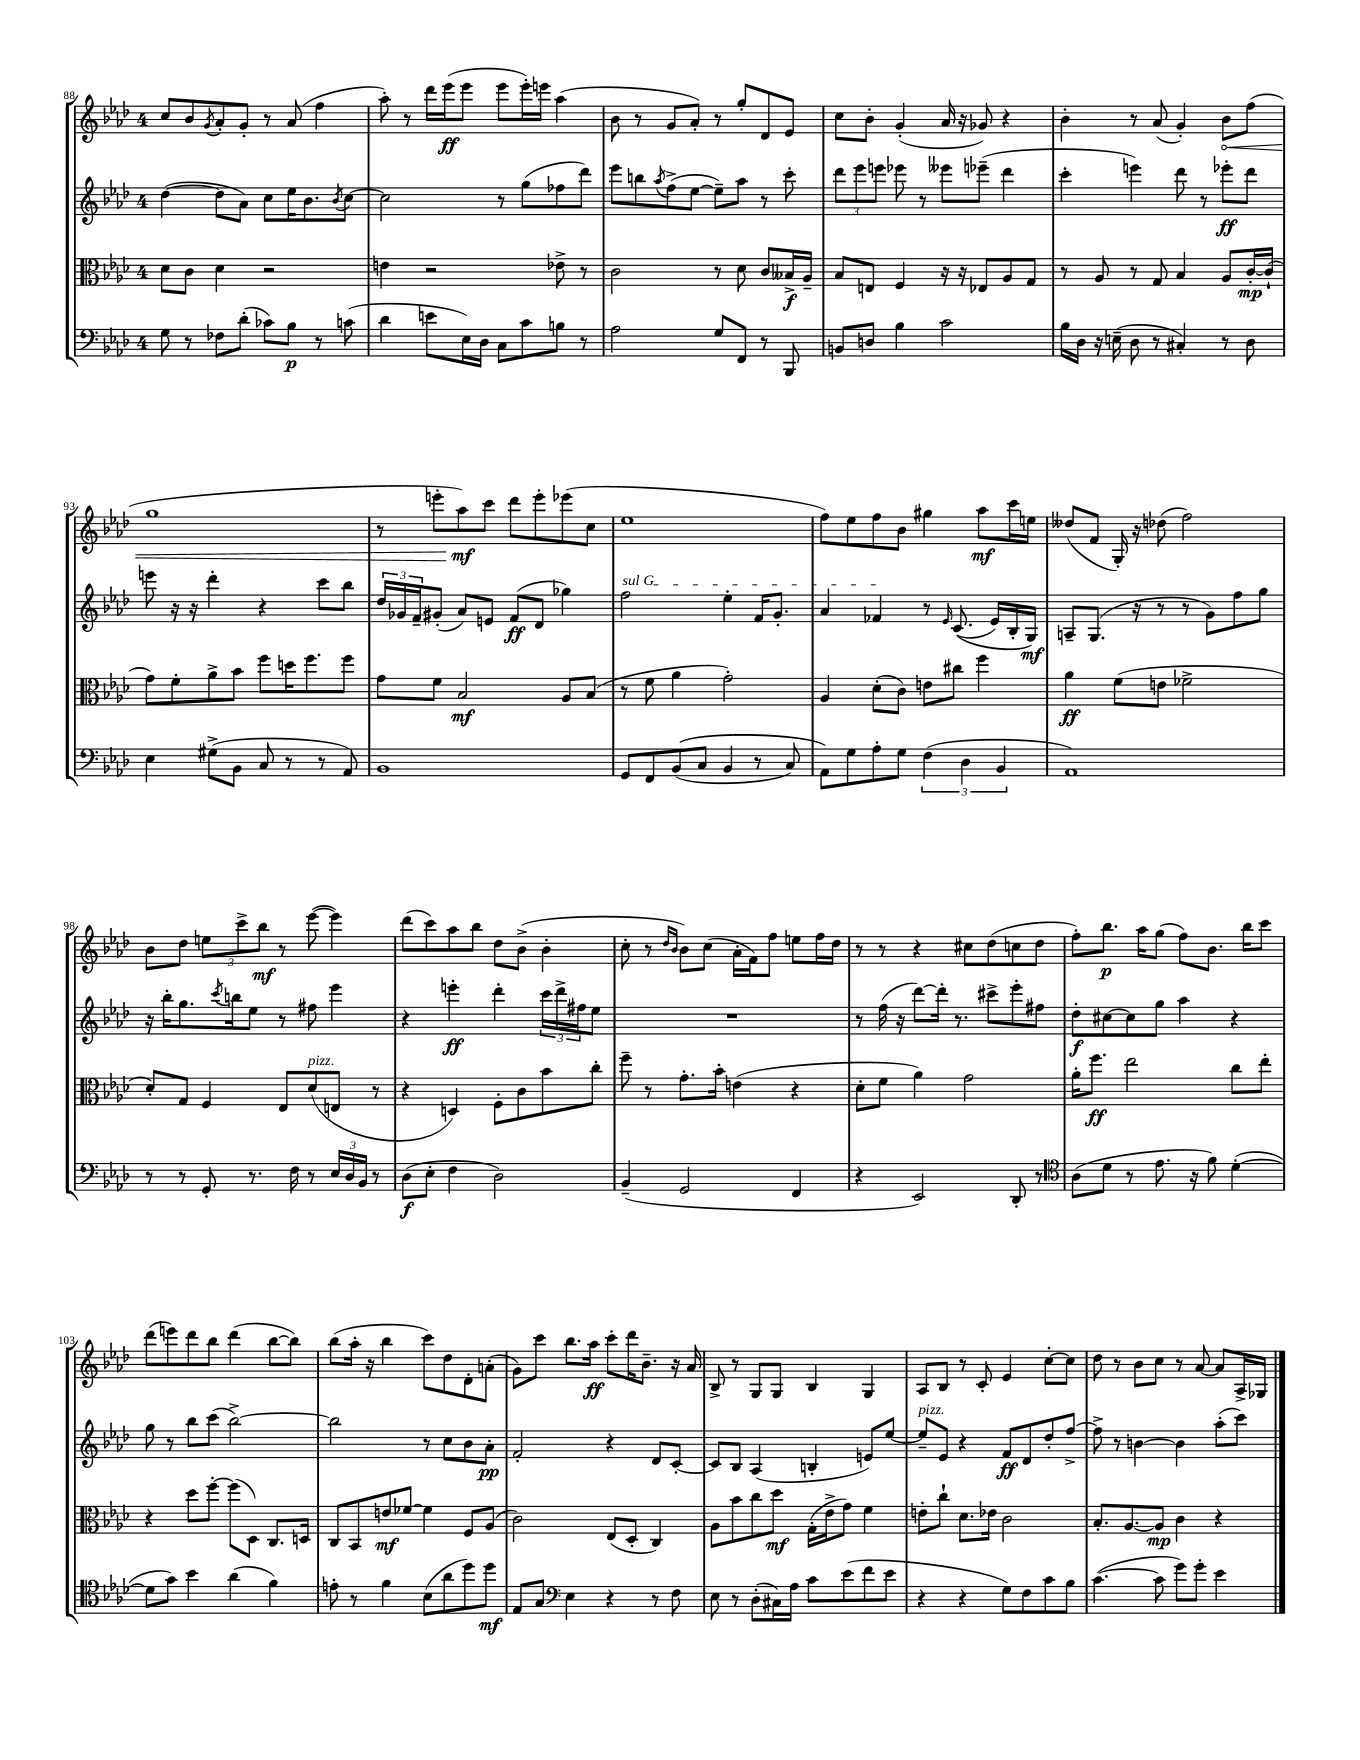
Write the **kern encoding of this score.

**kern	**dynam	**kern	**dynam	**kern	**dynam	**kern	**dynam
*part4	*part4	*part3	*part3	*part2	*part2	*part1	*part1
*staff4	*staff4	*staff3	*staff3	*staff2	*staff2	*staff1	*staff1
*clefF4	*	*clefC3	*	*clefG2	*	*clefG2	*
*k[b-e-a-d-]	*	*k[b-e-a-d-]	*	*k[b-e-a-d-]	*	*k[b-e-a-d-]	*
*M4/4	*	*M4/4	*	*M4/4	*	*M4/4	*
=88	=88	=88	=88	=88	=88	=88	=88
8G\	.	8d-\L	.	([4dd-\	.	8cc/L	.
8r	.	8c\J	.	.	.	8b-/	.
.	.	.	.	.	.	8qg/	.
8F-X\L	.	4d-\	.	8dd-\L]	.	8a-'/	.
(8d-'\J	.	.	.	8a-\J)	.	8g'/J	.
8c-X\L)	.	2r	.	8cc\L	.	8r	.
8B-\J	p	.	.	16ee-\K	.	(8a-/	.
.	.	.	.	8.b-\	.	.	.
8r	.	.	.	.	.	4ff\	.
.	.	.	.	8qb-/	.	.	.
(8cn\	.	.	.	[8cc\J	.	.	.
=89	=89	=89	=89	=89	=89	=89	=89
4d-\	.	4en\	.	2cc\]	.	8aa-'\)	.
.	.	.	.	.	.	8r	.
8en\L	.	2r	.	.	.	16ddd-\LL	.
.	.	.	.	.	.	(16eee-\J	ff
16E-\L)	.	.	.	.	.	8eee-\J	.
16D-\JJ	.	.	.	.	.	.	.
8C\L	.	.	.	8r	.	8eee-\L	.
8c\	.	.	.	(8gg\L	.	16eee-'\L)	.
.	.	.	.	.	.	16eeen\JJ	.
8Bn\J	.	8e-X^\	.	8ff-X\	.	(4aa-\	.
8r	.	8r	.	8ddd-\J)	.	.	.
=90	=90	=90	=90	=90	=90	=90	=90
2A-\	.	2c\	.	8eee-\L	.	8b-\	.
.	.	.	.	8bbn\	.	8r	.
.	.	.	.	8qaa-/	.	.	.
.	.	.	.	(8ff^\	.	8g/L	.
.	.	.	.	[8ee-\J	.	8a-'/J)	.
8G/L	.	8r	.	8ee-~\L])	.	8r	.
8FF/J	.	8d-\	.	8aa-\J	.	8gg'/L	.
8r	.	8c/L	.	8r	.	8d-/	.
8BBB-/	.	16B--X^/L	f	8ccc'\	.	8e-/J	.
.	.	16A-~/JJ	.	.	.	.	.
=91	=91	=91	=91	=91	=91	=91	=91
8BBn/L	.	8B-/L	.	12ddd-\L	.	8cc\L	.
.	.	.	.	12eee-\	.	.	.
8Dn/J	.	8En/J	.	.	.	8b-'\J	.
.	.	.	.	12eeen\J	.	.	.
4B-\	.	4F/	.	8eee-X\	.	(4g'/	.
.	.	.	.	8r	.	.	.
2c\	.	16r	.	8eee--X\L	.	16a-/	.
.	.	16r	.	.	.	16r	.
.	.	8E-X/L	.	(8eee-X~\J	.	8g-X/)	.
.	.	8A-/	.	4ddd-\	.	4r	.
.	.	8G/J	.	.	.	.	.
=92	=92	=92	=92	=92	=92	=92	=92
16B-\LL	.	8r	.	4ccc'\	.	4b-'\	.
16D-\JJ	.	.	.	.	.	.	.
16r	.	8A-/	.	.	.	.	.
(16En~\	.	.	.	.	.	.	.
8D-\	.	8r	.	4eeen\)	.	8r	.
8r	.	8G/	.	.	.	(8a-/	.
4C#X'/)	.	4B-/	.	8ddd-\	.	4g'/)	.
.	.	.	.	8r	.	.	.
!	!	!	!	!	!	!	!LO:HP:b
8r	.	8A-/L	.	8eee-X'\L	ff	8b-\L	<
8D-\	.	[16c'/L	mp	8ddd-\J	.	(8ff\J	.
.	.	(16c`/JJ]	.	.	.	.	.
!!LO:LB:g=z
=93	=93	=93	=93	=93	=93	=93	=93
4E-\	.	8g\L)	.	8eeen\	.	1gg	.
.	.	8f'\	.	16r	.	.	.
.	.	.	.	16r	.	.	.
(8G#X^\L	.	8a-^\	.	4ddd-'\	.	.	.
8BB-\J	.	8b-\J	.	.	.	.	.
8C/	.	8ff\L	.	4r	.	.	.
8r	.	16ddn\K	.	.	.	.	.
.	.	8.ff\	.	.	.	.	.
8r	.	.	.	8ccc\L	.	.	.
8AA-/)	.	8ff\J	.	8bb-\J	.	.	.
=94	=94	=94	=94	=94	=94	=94	=94
1BB-	.	8g\L	.	24dd-/LL	.	8r	.
.	.	.	.	24g-X/	.	.	.
.	.	.	.	24f~/J	.	.	.
.	.	8f\J	.	(8g#X'/J	.	8eeen'\L	.
.	.	2B-/	mf	8a-/L)	.	8aa-\)	mf
.	.	.	.	8en/J	.	8ccc\J	[
.	.	.	.	(8f/L	ff	8ddd-\L	.
.	.	.	.	8d-/J	.	8eee'\	.
.	.	8A-/L	.	4gg-X\)	.	(8eee-X\	.
.	.	(8B-/J	.	.	.	8cc\J	.
=95	=95	=95	=95	=95	=95	=95	=95
!	!	!	!	!LO:TX:a:i:t=sul G	!	!	!
8GG/L	.	8r	.	2ff\	.	1ee-	.
8FF/	.	8f\	.	.	.	.	.
((8BB-/	.	4a-\	.	.	.	.	.
8C/J	.	.	.	.	.	.	.
4BB-/	.	2g'\)	.	4ee-'\	.	.	.
8r	.	.	.	16f/KL	.	.	.
.	.	.	.	8.g'/J	.	.	.
8C/)	.	.	.	.	.	.	.
=96	=96	=96	=96	=96	=96	=96	=96
8AA-\L)	.	4A-/	.	4a-/	.	8ff\L)	.
8G\	.	.	.	.	.	8ee-\	.
8A-'\	.	(8d-'\L	.	4f-X/	.	8ff\	.
8G\J	.	8c\J)	.	.	.	8b-\J	.
(6F\	.	8en\L	.	8r	.	4gg#X\	.
.	.	.	.	16qqe-/	.	.	.
.	.	8cc#X\J	.	((8.c/	.	.	.
6D-\	.	.	.	.	.	.	.
.	.	4ff\	.	.	.	8aa-\L	mf
.	.	.	.	16e-/LL)	.	.	.
6BB-/	.	.	.	.	.	.	.
.	.	.	.	16B-'/	.	16ccc\L	.
.	.	.	.	16G/JJ)	mf	16een\JJ	.
=97	=97	=97	=97	=97	=97	=97	=97
1AA-)	.	4a-\	ff	8An~/L	.	(8dd--X/L	.
.	.	.	.	(8.G/J	.	8f/J	.
.	.	(8f\L	.	.	.	16G'/)	.
.	.	.	.	16r	.	16r	.
.	.	8en\J	.	8r	.	(8dd-X\	.
.	.	2f-X^\	.	8r	.	2ff\)	.
.	.	.	.	8g\L)	.	.	.
.	.	.	.	8ff\	.	.	.
.	.	.	.	8gg\J	.	.	.
!!LO:LB:g=z
=98	=98	=98	=98	=98	=98	=98	=98
8r	.	8d-'/L)	.	16r	.	8b-\L	.
.	.	.	.	16bb-'\KL	.	.	.
8r	.	8G/J	.	8.gg\	.	8dd-\J	.
8GG'/	.	4F/	.	.	.	12een\L	.
.	.	.	.	8qccc/	.	.	.
.	.	.	.	16bbn\k	.	.	.
.	.	.	.	.	.	12ccc^\	.
8.r	.	.	.	8ee-\J	.	.	.
.	.	.	.	.	.	12bb-\J	mf
.	.	8E-/L	.	8r	.	8r	.
16F\	.	.	.	.	.	.	.
!	!	!LO:TX:a:i:t=pizz.	!	!	!	!	!
8r	.	(8d-/	.	8ff#X\	.	([8eee-\	.
24E-/LL	.	8En/J	.	4eee-\	.	4eee-\])	.
24D-/	.	.	.	.	.	.	.
24BB-/JJ	.	.	.	.	.	.	.
8r	.	8r	.	.	.	.	.
=99	=99	=99	=99	=99	=99	=99	=99
(8D-\L	f	4r	.	4r	.	(8ddd-\L	.
8E-'\J	.	.	.	.	.	8ccc\)	.
4F\	.	4Dn/)	.	4eeen'\	ff	8aa-\	.
.	.	.	.	.	.	8bb-\J	.
2D-\)	.	8F'\L	.	4ddd-'\	.	8dd-\L	.
.	.	8c\	.	.	.	(8b-^\J	.
.	.	8b-\	.	24ccc\LL	.	4b-'\	.
.	.	.	.	24ddd-^\	.	.	.
.	.	.	.	24ff#X\J	.	.	.
.	.	8cc'\J	.	8ee-\J	.	.	.
=100	=100	=100	=100	=100	=100	=100	=100
(4BB-~/	.	8ff~\	.	1r	.	8cc'\	.
.	.	8r	.	.	.	8r	.
.	.	.	.	.	.	16qqdd-/LL	.
.	.	.	.	.	.	16qqb-/JJ	.
2GG/	.	8.g'\L	.	.	.	8b-\L)	.
.	.	.	.	.	.	(8cc\J	.
.	.	16b-'\Jk	.	.	.	.	.
.	.	(4en\	.	.	.	16a-'\LL	.
.	.	.	.	.	.	16f\J)	.
.	.	.	.	.	.	8ff\J	.
4FF/	.	4r	.	.	.	8een\L	.
.	.	.	.	.	.	16ff\L	.
.	.	.	.	.	.	16dd-\JJ	.
=101	=101	=101	=101	=101	=101	=101	=101
4r	.	8d-'\L	.	8r	.	8r	.
.	.	8f\J	.	(16ff\	.	8r	.
.	.	.	.	16r	.	.	.
2EE-/)	.	4a-\)	.	[8ddd-\L)	.	4r	.
.	.	.	.	16ddd-'\Jk]	.	.	.
.	.	.	.	8.r	.	.	.
.	.	2g\	.	.	.	8cc#X\L	.
.	.	.	.	8ccc#X^\L	.	(8dd-\	.
8DD-'/	.	.	.	8eee-'\	.	8ccn\	.
8r	.	.	.	8ff#X\J	.	8dd-\J	.
=102	=102	=102	=102	=102	=102	=102	=102
*clefC4	*	*	*	*	*	*	*
(8A-\L	.	16a-'\KL	.	8dd-'\L	f	8ff'\L)	.
.	.	8.ff\J	ff	.	.	.	.
8d-\J	.	.	.	[8cc#X\	.	8.bb-\J	p
8r	.	2ee-\	.	8cc#\]	.	.	.
.	.	.	.	.	.	16aa-\KL	.
8.e-\	.	.	.	8gg\J	.	(8gg\J	.
.	.	.	.	4aa-\	.	8ff\L)	.
16r	.	.	.	.	.	.	.
8f\)	.	.	.	.	.	8.b-\J	.
([4d-'\	.	8cc\L	.	4r	.	.	.
.	.	.	.	.	.	16bb-\KL	.
.	.	8ee-'\J	.	.	.	8ccc\J	.
!!LO:LB:g=z
=103	=103	=103	=103	=103	=103	=103	=103
8d-\L]	.	4r	.	8gg\	.	(8ddd-\L	.
8g\J)	.	.	.	8r	.	8eeen\)	.
4b-\	.	8dd-\L	.	8bb-\L	.	8ddd-\	.
.	.	[8ff'\J	.	(8ccc\J	.	8bb-\J	.
(4a-\	.	(8ff\L]	.	[2bb-^\)	.	(4ddd-\	.
.	.	8D-\J)	.	.	.	.	.
4f\)	.	8.C/L	.	.	.	[8bb-\L	.
.	.	.	.	.	.	8bb-\J])	.
.	.	16Dn/Jk	.	.	.	.	.
=104	=104	=104	=104	=104	=104	=104	=104
8en'\	.	8C/L	.	2bb-\]	.	(8bb-\L	.
8r	.	8BB-/	.	.	.	16aa-'\Jk	.
.	.	.	.	.	.	16r	.
4f\	.	8en/	mf	.	.	4bb-\	.
.	.	[8f-X/J	.	.	.	.	.
(8B-\L	.	4f-\]	.	8r	.	8ccc\L)	.
8a-\	.	.	.	8cc\L	.	8dd-\	.
8dd-\)	.	8F/L	.	8b-\	.	8d-'\	.
8dd-\J	mf	(8A-/J	.	8a-'\J	pp	(8an'\J	.
=105	=105	=105	=105	=105	=105	=105	=105
8E-/L	.	2c\)	.	2f'/	.	8g\L)	.
8G/J	.	.	.	.	.	8ccc\J	.
*clefF4	*	*	*	*	*	*	*
4E-\	.	.	.	.	.	8.bb-\L	.
.	.	.	.	.	.	16aa-\Jk	ff
4r	.	(8E-/L	.	4r	.	8ccc'\L	.
.	.	8D-'/J	.	.	.	16ddd-\K	.
.	.	.	.	.	.	8.b-~\J	.
8r	.	4C/)	.	8d-/L	.	.	.
8F\	.	.	.	[8c'/J	.	16r	.
.	.	.	.	.	.	16a-/	.
=106	=106	=106	=106	=106	=106	=106	=106
8E-\	.	8A-\L	.	8c/L]	.	8B-^/	.
8r	.	8b-\	.	8B-/J	.	8r	.
(8D-'\L	.	8cc\	.	(4A-/	.	8G/L	.
16C#X\L)	.	8dd-\J	mf	.	.	8G/J	.
16A-\JJ	.	.	.	.	.	.	.
8c\L	.	(16G'\LL	.	4Bn'/	.	4B-/	.
.	.	16e-^\J	.	.	.	.	.
(8e-\	.	8g\J)	.	.	.	.	.
8f\	.	4f\	.	8en/L)	.	4G/	.
8e-\J	.	.	.	[8ee-/J	.	.	.
=107	=107	=107	=107	=107	=107	=107	=107
!	!	!	!	!LO:TX:a:i:t=pizz.	!	!	!
4r	.	8en'\L	.	8ee-~/L]	.	8A-/L	.
.	.	8cc`\J	.	8e-/J	.	8B-/J	.
4r	.	8.d-\L	.	4r	.	8r	.
.	.	.	.	.	.	8c'/	.
.	.	16e-X\Jk	.	.	.	.	.
8G\L)	.	2c\	.	8f/L	ff	4e-/	.
8F\	.	.	.	8d-/	.	.	.
8c\	.	.	.	8dd-'/	.	[8cc'\L	.
8B-\J	.	.	.	[8ff^/J	.	8cc\J]	.
=108	=108	=108	=108	=108	=108	=108	=108
([4.c\	.	8.B-'/L	.	8ff^\]	.	8dd-\	.
.	.	.	.	8r	.	8r	.
.	.	[8.A-/	.	.	.	.	.
.	.	.	.	[4bn\	.	8b-\L	.
8c\]	.	8A-/J]	mp	.	.	8cc\J	.
8g\L)	.	4c\	.	4b\]	.	8r	.
8g'\J	.	.	.	.	.	[8a-/	.
4e-\	.	4r	.	(8aa-'\L	.	8a-/L]	.
.	.	.	.	8ccc\J)	.	16A-^/L	.
.	.	.	.	.	.	16G-X/JJ	.
==	==	==	==	==	==	==	==
*-	*-	*-	*-	*-	*-	*-	*-
